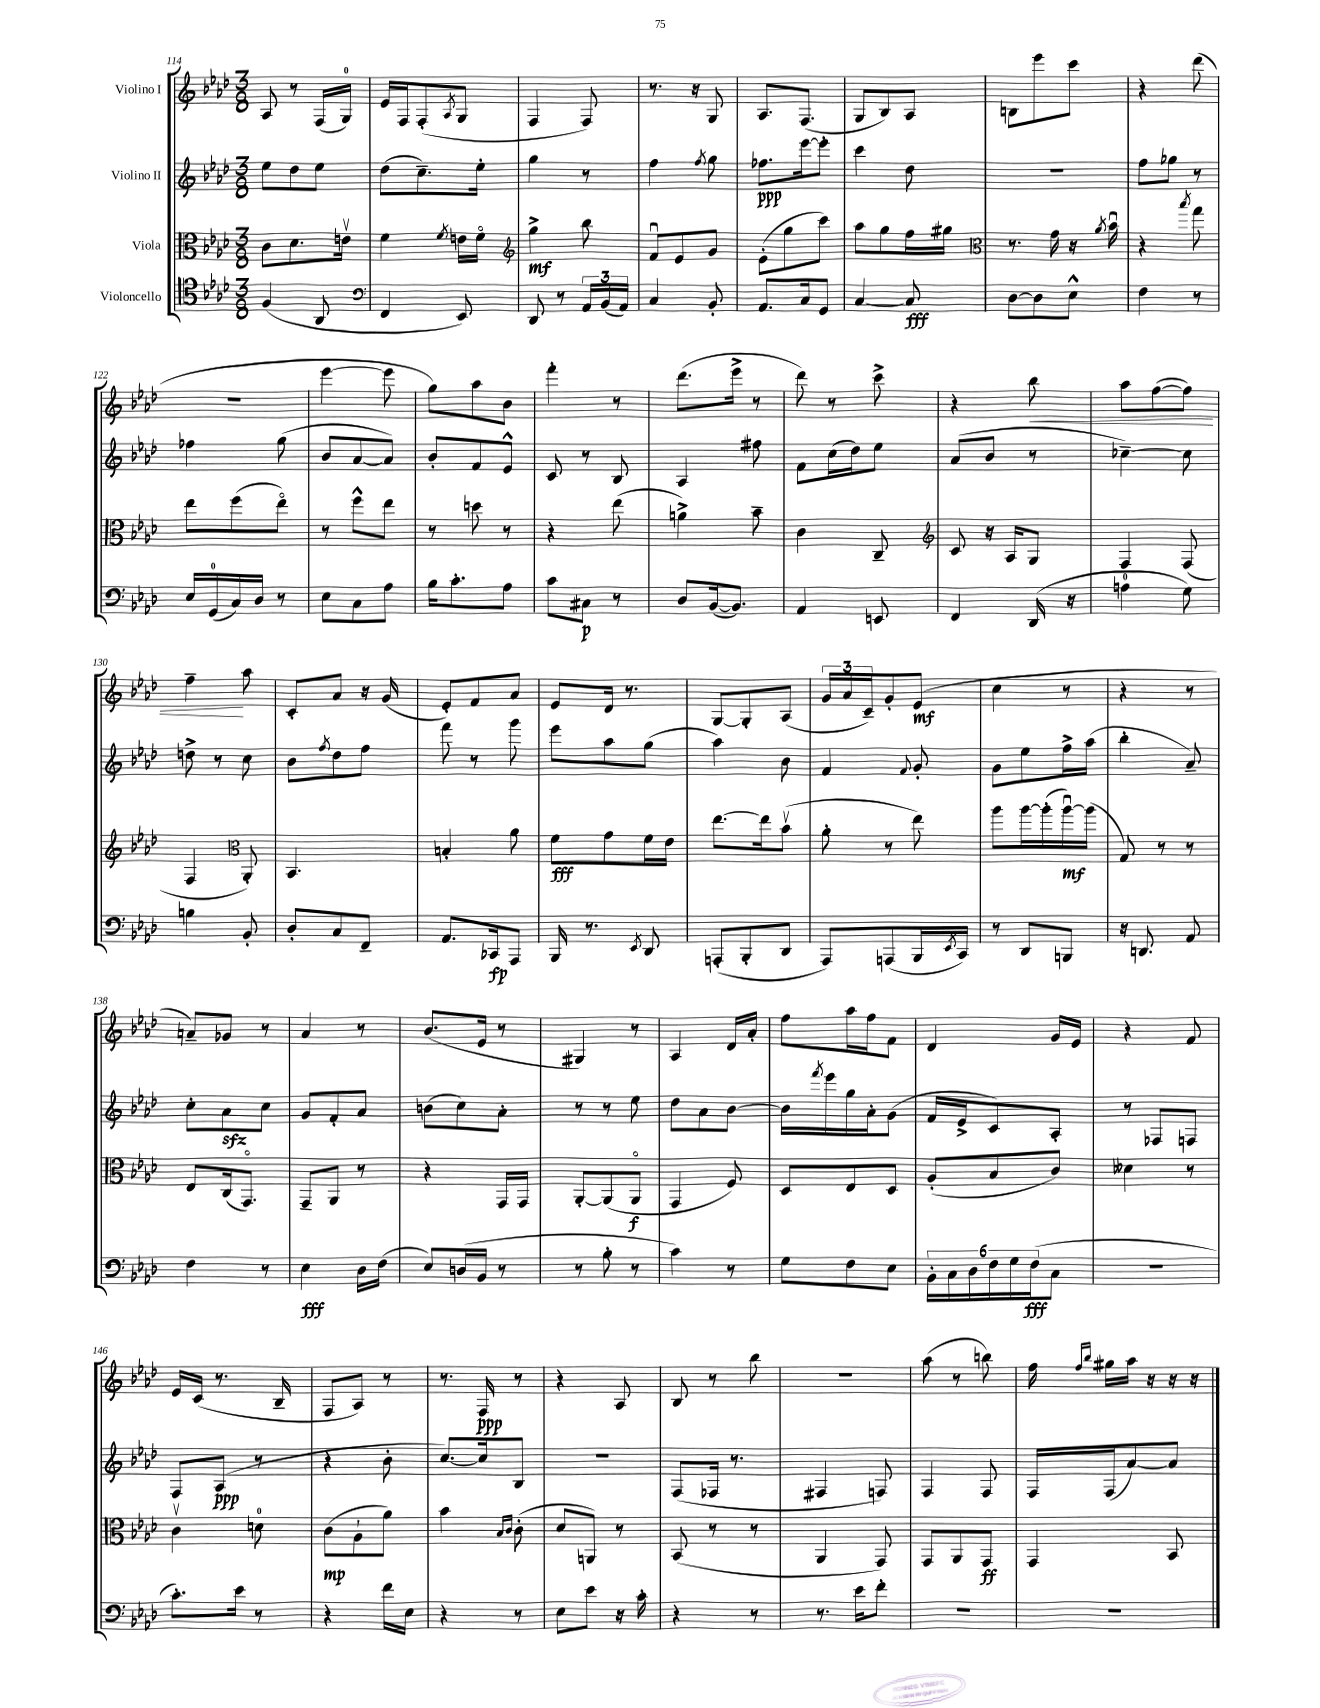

**kern	**kern	**kern	**kern
*staff4	*staff3	*staff2	*staff1
*clefC4	*clefC3	*clefG2	*clefG2
*k[b-e-a-d-]	*k[b-e-a-d-]	*k[b-e-a-d-]	*k[b-e-a-d-]
*M3/8	*M3/8	*M3/8	*M3/8
(4F/	8c\L	8ee-\L	8A-/
.	8.d-\	8dd-\	8r
8AA-/	.	8ee-\J	(16F/LL
.	16ev\Jk	.	16G/JJ)
=	=	=	=
*clefF4	*	*	*
4FF/	4f\	(8dd-\L	16e-/LL
.	.	.	16F/J
.	.	8.cc~\)	(8F'/
.	8qf/	.	8qA-/
8EE-/)	16e\LL	.	8G/J
.	16fo\JJ	16ee-'\Jk	.
=	=	=	=
*	*clefG2	*	*
8DD-/	4gg^\	4gg\	4F/
8r	.	.	.
24AA-/LL	8bb-\	8r	8F/)
(24BB-/	.	.	.
24AA-/JJ)	.	.	.
=	=	=	=
4C/	8fu/L	4ff\	8.r
.	8e-/	.	.
.	.	.	16r
.	.	8qff/	.
8BB-'/	8g/J	8gg\	8G/
=	=	=	=
8.AA-/L	(8e-'\L	8.ff-\L	8.A-/L
.	8gg\	.	.
16C/k	.	[16eee-\k	(8.F/J
8GG/J	8ccc\J)	8eee-'\]J	.
=	=	=	=
[4C/	8aa-\L	4ccc\	8G/L
.	8gg\	.	8B-/)
8C/]	16ff\L	8dd-\	8A-/J
.	16gg#\JJ	.	.
=	=	=	=
*	*clefC3	*	*
[8D-\L	8.r	4.r	8B\L
8D-\]	.	.	8eee-\
.	16g\	.	.
8E-^^\J	16r	.	8ccc\J
.	8qa-/	.	.
.	16b-u\	.	.
=	=	=	=
4F\	4r	8ff\L	4r
.	.	8gg-\J	.
.	8qbb-/	.	.
8r	8gg\	8r	(8ddd-\
=	=	=	=
16E-/LL	8ee-\L	4ff-\	4.r
(16GG/	.	.	.
16C/)	(8ff\	.	.
16D-/JJ	.	.	.
8r	8ee-o\J)	(8gg\	.
=	=	=	=
8E-\L	8r	8b-/L	[4eee-\
8C\	8ff^^\L	[8a-/	.
8A-\J	8ee-\J	8a-/]J)	8eee-\]
=	=	=	=
16B-\LK	8r	8b-'/L	8gg\L)
8.c'\	.	.	.
.	8dd\	8f/	8aa-\
8A-\J	8r	8e-^^/J	8b-\J
=	=	=	=
8c\L	4r	8c/	4fff'\
8C#\J	.	8r	.
8r	(8ee-\	8B-/	8r
=	=	=	=
8D-/L	4a^\)	4A-/	(8.ddd-\L
([16BB-/k	.	.	.
8.BB-/]J)	.	.	16eee-^\Jk
.	8b-~\	8ff#\	8r
=	=	=	=
4AA-/	4c\	8f\L	8ddd-\)
.	.	(16cc\L	8r
.	.	16dd-\J)	.
8EE/	8C~/	8ee-\J	8ccc^\
=	=	=	=
*	*clefG2	*	*
4FF/	8c/	(8a-/L	4r
.	16r	8b-/J	.
.	16A-/LK	.	.
(16DD-/	8G/J	8r	8bb-\
16r	.	.	.
=	=	=	=
4A\	4F/	[4cc-~\)	8aa-\L
.	.	.	([8ff\
8G\)	(8F/	8cc-\]	8ff\]J)
=	=	=	=
4B\	4F/	8dd^\	4ff~\
.	.	8r	.
*	*clefC3	*	*
8BB-'/	8AA-'/)	8cc\	8aa-\
=	=	=	=
8D-'/L	4.BB-/	8b-\L	8c'/L
.	.	8qff/	.
8C/	.	8dd-\	8a-/J
8FF~/J	.	8ff\J	16r
.	.	.	(16g/
=	=	=	=
8.AA-/L	4B'/	8fff\	8e-'/L)
.	.	8r	8f/
16CC-/k	.	.	.
8AAA-/J	8a-\	8ggg\	8a-/J
=	=	=	=
16BBB-/	8f\L	8eee-\L	8e-/L
8.r	.	.	.
.	8g\	8aa-\	16d-/Jk
.	.	.	8.r
8qEE-/	.	.	.
8DD-/	16f\L	(8gg\J	.
.	16e-\JJ	.	.
=	=	=	=
(8AAA'/L	[8.ee-\L	4aa-\)	[8G/L
8BBB-'/	.	.	8G'/]
.	16ee-\]k	.	.
8DD-/J	(8b-v\J	8b-\	(8A-/J
=	=	=	=
8AAA-/L)	8a-'\	4f/	24g/LL
.	.	.	24a-/
.	.	.	24c~/J)
(8AAA/	8r	.	8g'/
.	.	8qqf/	.
16BBB-/L	8ee-\)	8g'/	(8e-/J
8qEE-/	.	.	.
16CC/JJ)	.	.	.
=	=	=	=
8r	8aa-\L	8g\L	4cc\
8DD-/L	[16aa-\L	8ee-\	.
.	(16aa-'\]	.	.
8BBB/J	[16aa-u\)	16ff^\L	8r
.	(16aa-\]JJ	(16aa-\JJ	.
=	=	=	=
16r	8G/)	4bb-'\	4r
8.DD/	.	.	.
.	8r	.	.
8AA-/	8r	8a-~/)	8r
=	=	=	=
4F\	8E-/L	8cc'\L	8a~/L)
.	(16C/k	8a-\	8g-/J
.	8.GGo/J)	.	.
8r	.	8cc\J	8r
=	=	=	=
4E-\	8GG~/L	8g/L	4a-/
.	8AA-/J	8f'/	.
16D-\LL	8r	8a-/J	8r
(16F\JJ	.	.	.
=	=	=	=
8E-/L)	4r	(8b\L	(8.b-/L
(16D/L	.	8cc\)	.
16BB-/JJ	.	.	16e-/Jk
8r	16GG/LL	8a-'\J	8r
.	16GG/JJ	.	.
=	=	=	=
8r	[8AA-'/L	8r	4G#/)
8B-'\	(8AA-/]	8r	.
8r	8AA-o/J	8ee-\	8r
=	=	=	=
4c\)	4GG/	8dd-\L	4A-/
.	.	8a-\	.
8r	8F/)	[8b-\J	16d-/LL
.	.	.	16a-'/JJ
=	=	=	=
8G\L	8D-/L	16b-\]LL	8ff\L
.	.	8qfff/	.
.	.	16eee-\	.
8F\	8E-/	16gg\	16aa-\L
.	.	16a-'\J	16ff\J
8E-\J	8D-/J	(8g\J	8f\J
=	=	=	=
24BB-'\LL	(8A-'/L	16f/LL	4d-/
24C\	.	.	.
.	.	16e-^/J	.
24D-\	.	.	.
24F\	8B-/	8c/)	.
24G\	.	.	.
(24F\J	.	.	.
8C\J	8c/J)	8A-'/J	16g/LL
.	.	.	16e-/JJ
=	=	=	=
4.r	4d--\	8r	4r
.	.	8F-/L	.
.	8r	8F/J	8f/
=	=	=	=
8.c'\L)	4cv\	8F/L	16e-/LL
.	.	.	(16c/JJ
.	.	(8A-/J	8.r
16e-\Jk	.	.	.
8r	8d\	8r	.
.	.	.	16B-~/
=	=	=	=
4r	(8c\L	4r	8F/L
.	8A-`\	.	8A-/J)
16f\LL	8a-\J)	8b-'\	8r
16E-\JJ	.	.	.
=	=	=	=
4r	4b-\	[8.cc/L)	8.r
.	.	16cc/]k	16F/
.	16qqB-/LL	.	.
.	16qqc/JJ	.	.
8r	(8c'\	8B-/J	8r
=	=	=	=
8E-\L	8d-/L	4.r	4r
8e-\J	8AA/J)	.	.
16r	8r	.	8A-/
16c'\	.	.	.
=	=	=	=
4r	(8BB-/	(8F/L	8B-/
.	8r	16F-/Jk	8r
.	.	8.r	.
8r	8r	.	8bb-\
=	=	=	=
8.r	4AA-/	4F#/	4.r
16e-\LK	.	.	.
8f'\J	8GG/)	8F/)	.
=	=	=	=
4.r	8GG/L	4F/	(8aa-\
.	8AA-/	.	8r
.	8GG/J	8F/	8bb\)
=	=	=	=
4.r	4GG/	16F/LL	16ff\
.	.	.	16qqff/LL
.	.	.	16qqbb-/JJ
.	.	(16F/J	16gg#\LL
.	.	[8a-/)	16aa-\JJ
.	.	.	16r
.	8BB-/	8a-/]J	16r
.	.	.	16r
==	==	==	==
*-	*-	*-	*-
